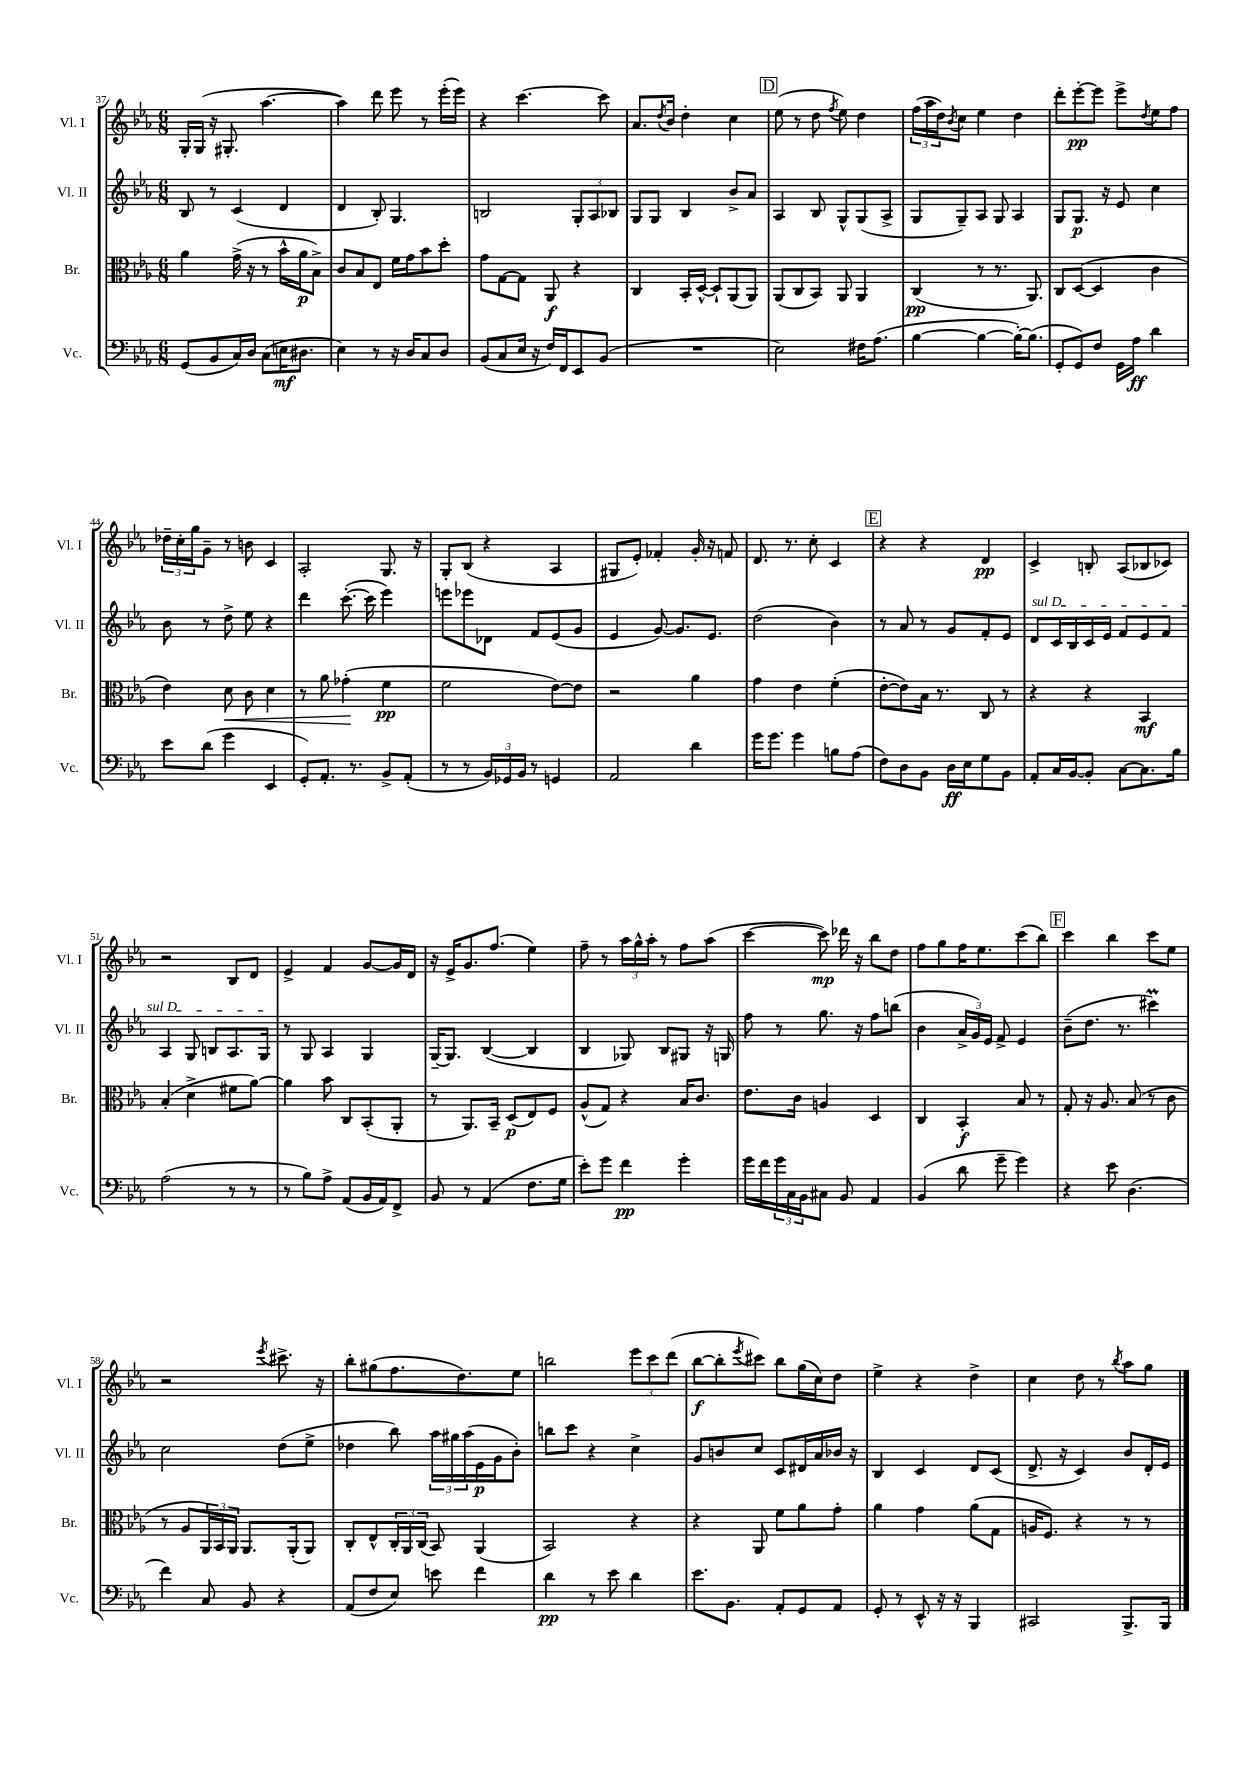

**kern	**dynam	**kern	**dynam	**kern	**dynam	**kern	**dynam
*part4	*part4	*part3	*part3	*part2	*part2	*part1	*part1
*staff4	*staff4	*staff3	*staff3	*staff2	*staff2	*staff1	*staff1
*I"Vc.	*	*I"Br.	*	*I"Vl. II	*	*I"Vl. I	*
*I'Vc.	*	*I'Br.	*	*I'Vl. II	*	*I'Vl. I	*
*clefF4	*	*clefC3	*	*clefG2	*	*clefG2	*
*k[b-e-a-]	*	*k[b-e-a-]	*	*k[b-e-a-]	*	*k[b-e-a-]	*
*M6/8	*	*M6/8	*	*M6/8	*	*M6/8	*
=37	=37	=37	=37	=37	=37	=37	=37
(8GG/L	.	4a-\	.	8B-/	.	16G'/LL	.
.	.	.	.	.	.	(16G/JJ	.
8BB-/	.	.	.	8r	.	16r	.
.	.	.	.	.	.	8.G#X'/	.
16C/L)	.	(16g^\	.	(4c/	.	.	.
16D/JJ	.	16r	.	.	.	.	.
(8C\L	.	8r	.	.	.	[4.aa-\	.
16En\K	mf	16b-^^\LL	.	4d/	.	.	.
8.D#X\J	.	16a-\J	p	.	.	.	.
.	.	8B-^\J)	.	.	.	.	.
=38	=38	=38	=38	=38	=38	=38	=38
4E-\)	.	8c/L	.	4d/	.	4aa-\])	.
.	.	8B-/	.	.	.	.	.
8r	.	8E-/J	.	8B-'/)	.	8ddd\	.
16r	.	16f\LL	.	4.G/	.	8eee-\	.
16D/KL	.	16g\J	.	.	.	.	.
8C/	.	8b-\	.	.	.	8r	.
8D/J	.	8dd'\J	.	.	.	(16eee-'\LL	.
.	.	.	.	.	.	16eee-\JJ)	.
=39	=39	=39	=39	=39	=39	=39	=39
(8BB-/L	.	8g\L	.	2Bn/	.	4r	.
8C/	.	[8G\	.	.	.	.	.
16E-/Jk	.	8G\J]	.	.	.	[4.ccc\	.
16r	.	.	.	.	.	.	.
16F/LL)	.	8AA-/	f	.	.	.	.
16FF/J	.	.	.	.	.	.	.
8EE-/	.	4r	.	12G'/L	.	.	.
.	.	.	.	12A-/	.	.	.
(8BB-/J	.	.	.	.	.	8ccc\]	.
.	.	.	.	12B-X/J	.	.	.
=40	=40	=40	=40	=40	=40	=40	=40
2.r	.	4C/	.	8G/L	.	8.a-/L	.
.	.	.	.	8G/J	.	.	.
.	.	.	.	.	.	8qdd/	.
.	.	.	.	.	.	16b-/Jk	.
.	.	16BB-'/LL	.	4B-/	.	4dd'\	.
.	.	[16D^^/JJ	.	.	.	.	.
.	.	8D`/L]	.	.	.	.	.
.	.	(8AA-/	.	8b-^/L	.	4cc\	.
.	.	8AA-/J)	.	8a-/J	.	.	.
!!LO:REH:place=s1:t=D
=41	=41	=41	=41	=41	=41	=41	=41
2E-\)	.	(8AA-/L	.	4A-/	.	(8ee-\	.
.	.	8C/	.	.	.	8r	.
.	.	8BB-/J)	.	8B-/	.	8dd\	.
.	.	.	.	.	.	8qff/	.
.	.	8AA-/	.	8G^^/L	.	8ee-\)	.
16F#X\KL	.	4AA-/	.	(8G/	.	4dd\	.
(8.A-\J	.	.	.	.	.	.	.
.	.	.	.	8A-^/J	.	.	.
=42	=42	=42	=42	=42	=42	=42	=42
[4B-\	.	(4C/	pp	8G/L	.	(24ff\LL	.
.	.	.	.	.	.	24aa-\	.
.	.	.	.	.	.	24dd\J)	.
.	.	.	.	.	.	8qb-/	.
.	.	.	.	8G~/)	.	8cc\J	.
4B-\_	.	8r	.	8A-/J	.	4ee-\	.
.	.	8.r	.	8G/	.	.	.
16B-'\KL_)	.	.	.	4A-/	.	4dd\	.
(8.B-\J]	.	8.AA-/)	.	.	.	.	.
=43	=43	=43	=43	=43	=43	=43	=43
8GG'/L	.	8C/L	.	8G/L	.	8ddd'\L	.
8GG/)	.	([8D/J	.	8.G/J	p	[8eee-'\	pp
8F/J	.	4D/]	.	.	.	8eee-\J]	.
.	.	.	.	16r	.	.	.
16GG\LL	.	.	.	8e-/	.	8eee-^\L	.
16A-\JJ	ff	.	.	.	.	.	.
.	.	.	.	.	.	8qdd/	.
4d\	.	4c\	.	4cc\	.	8ee-\	.
.	.	.	.	.	.	8ff\J	.
!!LO:LB:g=z
=44	=44	=44	=44	=44	=44	=44	=44
8e-\L	.	4e-\)	.	8b-\	.	24dd-X~\LL	.
.	.	.	.	.	.	24cc'\	.
.	.	.	.	.	.	24gg\J	.
(8d\J	.	.	.	8r	.	8g~\J	.
!	!	!	!LO:HP:b	!	!	!	!
4g\	.	8d\	<	8dd^\	.	8r	.
.	.	8c\	.	8ee-\	.	8bn\	.
4EE-/	.	4d\	.	4r	.	4c/	.
=45	=45	=45	=45	=45	=45	=45	=45
8GG'/L)	.	8r	.	4ddd\	.	2A-'/	.
8.AA-'/J	.	8a-\	.	.	.	.	.
.	.	(4g-X'\	.	([8.ccc'\	.	.	.
8.r	.	.	.	.	.	.	.
.	.	.	.	16ccc\]	.	.	.
8BB-^/L	.	4f\	[ pp	4eee-\)	.	8.G/	.
(8AA-'/J	.	.	.	.	.	.	.
.	.	.	.	.	.	16r	.
=46	=46	=46	=46	=46	=46	=46	=46
8r	.	2f\	.	8eeen\L	.	8G'/L	.
8r	.	.	.	8eee-X\	.	(8B-/J	.
24BB-/LL)	.	.	.	8d-X\J	.	4r	.
24GG-X/	.	.	.	.	.	.	.
24BB-/JJ	.	.	.	.	.	.	.
8r	.	.	.	8f/L	.	.	.
4GGn/	.	[8e-\L)	.	(8e-/	.	4A-/	.
.	.	8e-\J]	.	8g/J	.	.	.
=47	=47	=47	=47	=47	=47	=47	=47
2AA-/	.	2r	.	4e-/	.	8G#X/L	.
.	.	.	.	.	.	8e-'/J)	.
.	.	.	.	[8g/)	.	4f-X'/	.
.	.	.	.	8.g/L]	.	.	.
4d\	.	4a-\	.	.	.	16g'/	.
.	.	.	.	8.e-/J	.	16r	.
.	.	.	.	.	.	8fn/	.
=48	=48	=48	=48	=48	=48	=48	=48
16g\KL	.	4g\	.	(2dd\	.	8.d/	.
8.g\J	.	.	.	.	.	.	.
.	.	.	.	.	.	8.r	.
4g\	.	4e-\	.	.	.	.	.
.	.	.	.	.	.	8cc'\	.
8Bn\L	.	(4f'\	.	4b-\)	.	4c/	.
(8A-\J	.	.	.	.	.	.	.
!!LO:REH:place=s1:t=E
=49	=49	=49	=49	=49	=49	=49	=49
8F\L)	.	[8e-'\L	.	8r	.	4r	.
8D\	.	8e-\])	.	8a-/	.	.	.
8BB-\J	.	16B-\Jk	.	8r	.	4r	.
.	.	8.r	.	.	.	.	.
16D\LL	ff	.	.	8g/L	.	.	.
16E-\J	.	.	.	.	.	.	.
8G\	.	8C/	.	8f'/	.	4d/	pp
8BB-\J	.	8r	.	8e-/J	.	.	.
=50	=50	=50	=50	=50	=50	=50	=50
!	!	!	!	!LO:TX:a:i:t=sul D	!	!	!
8AA-'/L	.	4r	.	8d/L	.	4c^/	.
16C/L	.	.	.	16c/L	.	.	.
[16BB-/J	.	.	.	16B-/	.	.	.
8BB-'/J]	.	4r	.	16c/	.	8Bn'/	.
.	.	.	.	16e-/JJ	.	.	.
[8C\L	.	.	.	8f/L	.	(8A-/L	.
8.C\]	.	4BB-/	mf	8e-/	.	8B-X/	.
.	.	.	.	8f/J	.	8c-X/J)	.
16B-\Jk	.	.	.	.	.	.	.
!!LO:LB:g=z
=51	=51	=51	=51	=51	=51	=51	=51
(2A-\	.	(4B-'/	.	4A-/	.	2r	.
.	.	4d^\	.	8G/	.	.	.
.	.	.	.	8Bn/L	.	.	.
8r	.	8f#X\L	.	8.A-/	.	8B-/L	.
8r	.	[8a-\J)	.	.	.	8d/J	.
.	.	.	.	16G/Jk	.	.	.
=52	=52	=52	=52	=52	=52	=52	=52
8r	.	4a-\]	.	8r	.	4e-^/	.
8B-\L)	.	.	.	8G/	.	.	.
8A-^\J	.	8b-\	.	4A-/	.	4f/	.
(8AA-/L	.	8C/L	.	.	.	.	.
16BB-/L	.	(8BB-'/	.	4G/	.	[8g/L	.
16AA-/J)	.	.	.	.	.	.	.
8FF^/J	.	8AA-'/J	.	.	.	16g/L]	.
.	.	.	.	.	.	16d/JJ	.
=53	=53	=53	=53	=53	=53	=53	=53
8BB-/	.	8r	.	[16G~/KL	.	16r	.
.	.	.	.	8.G/J]	.	16e-^/KL	.
8r	.	8.AA-/L)	.	.	.	8.g/	.
(4AA-/	.	.	.	([4B-/	.	.	.
.	.	16BB-~/Jk	.	.	.	(8.ff/J	.
.	.	(8D/L	p	.	.	.	.
8.F\L	.	8E-/)	.	4B-/]	.	4ee-\)	.
.	.	8F/J	.	.	.	.	.
16G\Jk	.	.	.	.	.	.	.
=54	=54	=54	=54	=54	=54	=54	=54
8e-'\L)	.	(8A-^^/L	.	4B-/	.	8ff~\	.
8g\J	.	8G/J)	.	.	.	8r	.
4f\	pp	4r	.	8G-X/)	.	24aa-\LL	.
.	.	.	.	.	.	24gg^^\	.
.	.	.	.	.	.	24aa-'\JJ	.
.	.	.	.	8B-/L	.	8r	.
4g'\	.	16B-/KL	.	8G#X/J	.	8ff\L	.
.	.	8.c/J	.	.	.	.	.
.	.	.	.	16r	.	(8aa-\J	.
.	.	.	.	16Gn/	.	.	.
=55	=55	=55	=55	=55	=55	=55	=55
16g\LL	.	8.e-\L	.	8ff\	.	[4ccc\	.
16f\	.	.	.	.	.	.	.
24g\	.	.	.	8r	.	.	.
24C\	.	.	.	.	.	.	.
.	.	16c\Jk	.	.	.	.	.
24BB-\J	.	.	.	.	.	.	.
8C#X\J	.	4An/	.	8.gg\	.	8ccc\])	mp
8BB-/	.	.	.	.	.	16ddd-X\	.
.	.	.	.	16r	.	16r	.
4AA-/	.	4D/	.	8ff\L	.	8bb-\L	.
.	.	.	.	(8bbn\J	.	8dd\J	.
=56	=56	=56	=56	=56	=56	=56	=56
(4BB-/	.	4C/	.	4b-\	.	8ff\L	.
.	.	.	.	.	.	8gg\	.
8d\	.	4BB-'/	f	24a-^/LL	.	16ff\K	.
.	.	.	.	24g/)	.	.	.
.	.	.	.	.	.	8.ee-\	.
.	.	.	.	24e-/JJ	.	.	.
8g~\	.	.	.	8f^/	.	.	.
4g\)	.	8B-/	.	4e-/	.	(8ccc\	.
.	.	8r	.	.	.	8bb-\J)	.
!!LO:REH:place=s1:t=F
=57	=57	=57	=57	=57	=57	=57	=57
4r	.	8G'/	.	(8b-~\L	.	4ccc\	.
.	.	16r	.	8.dd\J	.	.	.
.	.	8.A-/	.	.	.	.	.
8e-\	.	.	.	.	.	4bb-\	.
.	.	.	.	8.r	.	.	.
(4.D\	.	(8B-/	.	.	.	.	.
.	.	8r	.	4ccc#Xm\)	.	8ccc\L	.
.	.	8c\	.	.	.	8ee-\J	.
!!LO:LB:g=z
=58	=58	=58	=58	=58	=58	=58	=58
4f\)	.	8r	.	2cc\	.	2r	.
.	.	8A-/L	.	.	.	.	.
8C/	.	24AA-/L)	.	.	.	.	.
.	.	24BB-/	.	.	.	.	.
.	.	24AA-/JJ	.	.	.	.	.
8BB-/	.	8.AA-/L	.	.	.	.	.
.	.	.	.	.	.	8qeee-/	.
4r	.	.	.	(8dd\L	.	8.ccc#X^\	.
.	.	(16AA-'/k	.	.	.	.	.
.	.	8AA-/J)	.	8ee-^\J	.	.	.
.	.	.	.	.	.	16r	.
=59	=59	=59	=59	=59	=59	=59	=59
(8AA-/L	.	8C'/L	.	4dd-X\	.	8bb-'\L	.
8F/	.	8E-^^/	.	.	.	(8gg#X\	.
8E-/J)	.	24C'/L	.	8bb-\)	.	8.ff\	.
.	.	24AA-/	.	.	.	.	.
.	.	(24C/JJ	.	.	.	.	.
8en\	.	8BB-/)	.	24aa-\LL	.	.	.
.	.	.	.	24gg#X\	.	.	.
.	.	.	.	.	.	8.dd\)	.
.	.	.	.	(24aa-\	.	.	.
4f\	.	(4AA-/	.	16e-\	p	.	.
.	.	.	.	16g\J	.	.	.
.	.	.	.	8b-'\J)	.	8ee-\J	.
=60	=60	=60	=60	=60	=60	=60	=60
4d\	pp	2BB-/)	.	8bbn\L	.	2bbn\	.
.	.	.	.	8ccc\J	.	.	.
8r	.	.	.	4r	.	.	.
8e-\	.	.	.	.	.	.	.
4d\	.	4r	.	4cc^\	.	12eee-\L	.
.	.	.	.	.	.	12ccc\	.
.	.	.	.	.	.	(12ddd\J	.
=61	=61	=61	=61	=61	=61	=61	=61
8.e-\L	.	4r	.	8g/L	.	[8bb-\L	f
.	.	.	.	8bn/	.	8bb-'\]	.
8.BB-\J	.	.	.	.	.	.	.
.	.	.	.	.	.	8qeee-/	.
.	.	8AA-/	.	8cc/J	.	8ccc#X\J)	.
8AA-'/L	.	8f\L	.	8c/L	.	8bb-\L	.
8GG/	.	8a-\	.	16d#X/L	.	(16gg\L	.
.	.	.	.	16a-/	.	16cc\J)	.
8AA-/J	.	8g'\J	.	16b-X/JJ	.	8dd\J	.
.	.	.	.	16r	.	.	.
=62	=62	=62	=62	=62	=62	=62	=62
8GG'/	.	4a-\	.	4B-/	.	4ee-^\	.
8r	.	.	.	.	.	.	.
8EE-^^/	.	4g\	.	4c/	.	4r	.
16r	.	.	.	.	.	.	.
16r	.	.	.	.	.	.	.
4BBB-/	.	(8a-\L	.	8d/L	.	4dd^\	.
.	.	8G\J	.	(8c/J	.	.	.
=63	=63	=63	=63	=63	=63	=63	=63
2CC#X/	.	16An/KL	.	8.d^/	.	4cc\	.
.	.	8.F/J)	.	.	.	.	.
.	.	.	.	16r	.	.	.
.	.	4r	.	4c/)	.	8dd\	.
.	.	.	.	.	.	8r	.
.	.	.	.	.	.	8qbb-/	.
8.BBB-^/L	.	8r	.	8b-/L	.	8aa-\L	.
.	.	8r	.	16d'/L	.	8gg\J	.
16BBB-/Jk	.	.	.	16e-/JJ	.	.	.
==	==	==	==	==	==	==	==
*-	*-	*-	*-	*-	*-	*-	*-
